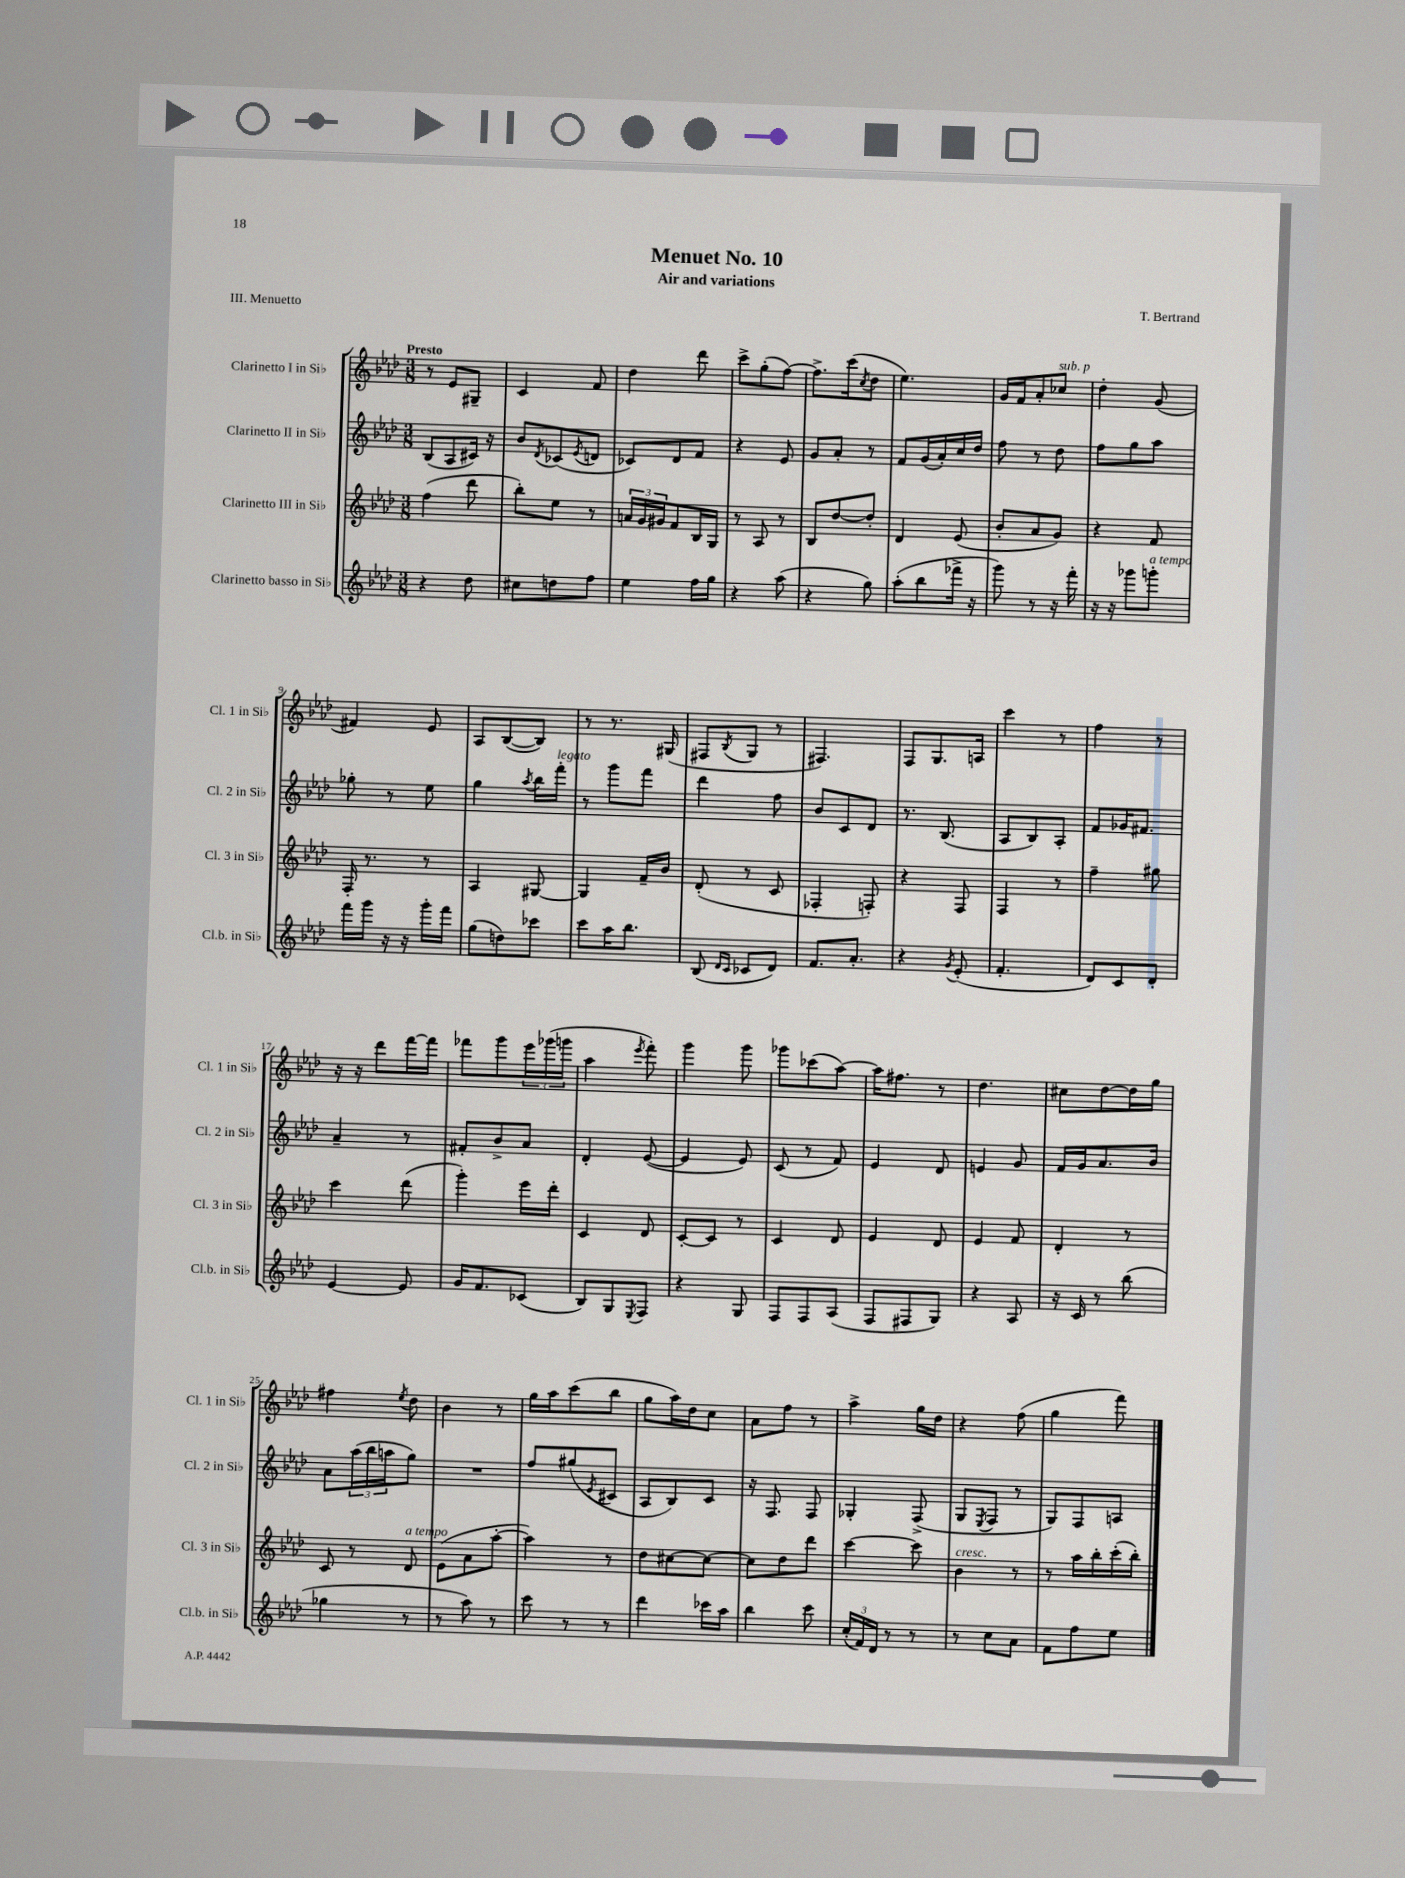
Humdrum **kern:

**kern	**kern	**kern	**kern
*staff4	*staff3	*staff2	*staff1
*clefG2	*clefG2	*clefG2	*clefG2
*k[b-e-a-d-]	*k[b-e-a-d-]	*k[b-e-a-d-]	*k[b-e-a-d-]
*M3/8	*M3/8	*M3/8	*M3/8
4r	(4ff	(8B-	8r
.	.	8A-	8e-
8dd-	8ddd-	16c#)	8G#~
.	.	16r	.
=	=	=	=
8cc#	8bb-')	8b-	4c
.	.	8qd-	.
8dd	8ee-	(8c-	.
.	.	8qe-	.
8ff	8r	8d	8f
=	=	=	=
4ee-	24a	8c-)	4dd-
.	24g	.	.
.	24g#	.	.
.	8f	8d-	.
16ff	16B-	8f	8ddd-
16gg	16G	.	.
=	=	=	=
4r	8r	4r	8ccc^
.	8A-	.	(8gg'
(8aa-	8r	8e-	[8ff)
=	=	=	=
4r	8B-	8g	8.ff^]
.	[8dd-	8a-'	.
.	.	.	(16ccc
.	.	.	8qcc
8gg)	8dd-']	8r	8dd-
=	=	=	=
(8aa-'	4d-	8f	4.ee-)
8bb-	.	(16g	.
.	.	16a-')	.
16fff-^	(8e-	16cc	.
16r	.	16dd-	.
=	=	=	=
8ggg)	8b-'	8ff	16g
.	.	.	16f
8r	8a-	8r	8a-'
16r	8g)	8dd-	8cc-
16fff'	.	.	.
=	=	=	=
16r	4r	8ff	4dd-'
16r	.	.	.
8ggg-	.	8gg	.
8ggg'	8f	8aa-	(8g
=	=	=	=
16fff	16F'	8gg-'	4f#)
16ggg	8.r	.	.
16r	.	8r	.
16r	.	.	.
16ggg'	8r	8ee-	8e-
16fff	.	.	.
=	=	=	=
(8gg	4A-	4gg	8A-
8dd)	.	.	([8B-
.	.	8qaa-	.
8ccc-	[8G#	16bb-	8B-])
.	.	16fff'	.
=	=	=	=
8ccc	4G#]	8r	8r
16aa-	.	8ggg	8.r
8.bb-	.	.	.
.	16f~	8fff	.
.	16b-	.	(16G#
=	=	=	=
(8B-	(8d-'	4ddd-	8F#
16qqd-	.	.	.
16qqc	.	.	8qB-
8c-	8r	.	8G
8d-)	8c	8ff	8r
=	=	=	=
8.f	4F-'	8b-	4.F#)
.	.	8c	.
8.a-'	.	.	.
.	8F')	8d-	.
=	=	=	=
4r	4r	8.r	8F
.	.	.	8.G
.	.	(8.B-	.
8qg	.	.	.
(8e-'	8F	.	.
.	.	.	16A
=	=	=	=
4.f'	4F	8A-	4ccc
.	.	8B-)	.
.	8r	8A-'	8r
=	=	=	=
8d-)	4ff~	8f	4ff
8c	.	16g-	.
.	.	8.f#	.
8d-'	8gg#	.	8r
=	=	=	=
[4e-	4ccc	4a-~	16r
.	.	.	16r
.	.	.	8ddd-
8e-]	(8ddd-	8r	[16fff
.	.	.	16fff]
=	=	=	=
16g	4ggg')	8f#'	8fff-
8.f	.	.	.
.	.	8b-^	8ggg
(8c-	16eee-	8a-	24eee-
.	.	.	(24ggg-
.	16ddd-'	.	.
.	.	.	24ggg
=	=	=	=
8B-)	4c	4d-'	4aa-
8G	.	.	.
8qE-	.	.	8qeee-
8F	8d-	([8e-	8fff')
=	=	=	=
4r	[8c'	4e-]	4ggg
.	8c]	.	.
8G	8r	8e-)	8ggg
=	=	=	=
8F	4c	(8c	8ggg-
8F	.	8r	(8ccc-
(8A-	8d-	8f)	[8aa-)
=	=	=	=
8F	4e-	4e-	16aa-]
.	.	.	8.ff#
8F#	.	.	.
8G)	8d-	8d-	8r
=	=	=	=
4r	4e-	4e	4.dd-
8A-	8f	8g	.
=	=	=	=
16r	4d-'	16f	8cc#
16c	.	16g	.
8r	.	8.a-	[8dd-
(8bb-	8r	.	16dd-]
.	.	16b-	16gg
=	=	=	=
4gg-	8c	8a-	4ff#
.	8r	(24aa-	.
.	.	24bb-	.
.	.	24aa	.
.	.	.	8qee-
8r	8d-	8gg)	8dd-
=	=	=	=
8r	(8e-	4.r	4b-
8aa-)	8a-	.	.
8r	[8aa-'	.	8r
=	=	=	=
8ccc	4aa-])	8ff	16gg
.	.	.	16aa-
8r	.	(8gg#	(8ccc
.	.	8qe-	.
8r	8r	8c#	8bb-
=	=	=	=
4ddd-	8dd-	8A-	8gg
.	[8cc#	8B-)	16aa-)
.	.	.	16dd-
16ccc-	8cc#_	8c	8cc
16aa-	.	.	.
=	=	=	=
4bb-	8cc#]	16r	8a-
.	.	8.F	.
.	8dd-	.	8ff
8ccc	8ddd-	8F	8r
=	=	=	=
(24cc'	[4ccc	4G-'	4aa-^
24f)	.	.	.
24d-	.	.	.
8r	.	.	.
8r	8ccc]	(8F^	16gg
.	.	.	16dd-
=	=	=	=
8r	4b-	8G	4r
.	.	8qE-	.
8cc	.	8F	.
8a-	8r	8r	(8ff
=	=	=	=
8f	8r	8G)	4gg
8ff	16aa-	8F	.
.	16bb-'	.	.
8ee-	(16ccc'	8A	8fff)
.	16bb-')	.	.
==	==	==	==
*-	*-	*-	*-
